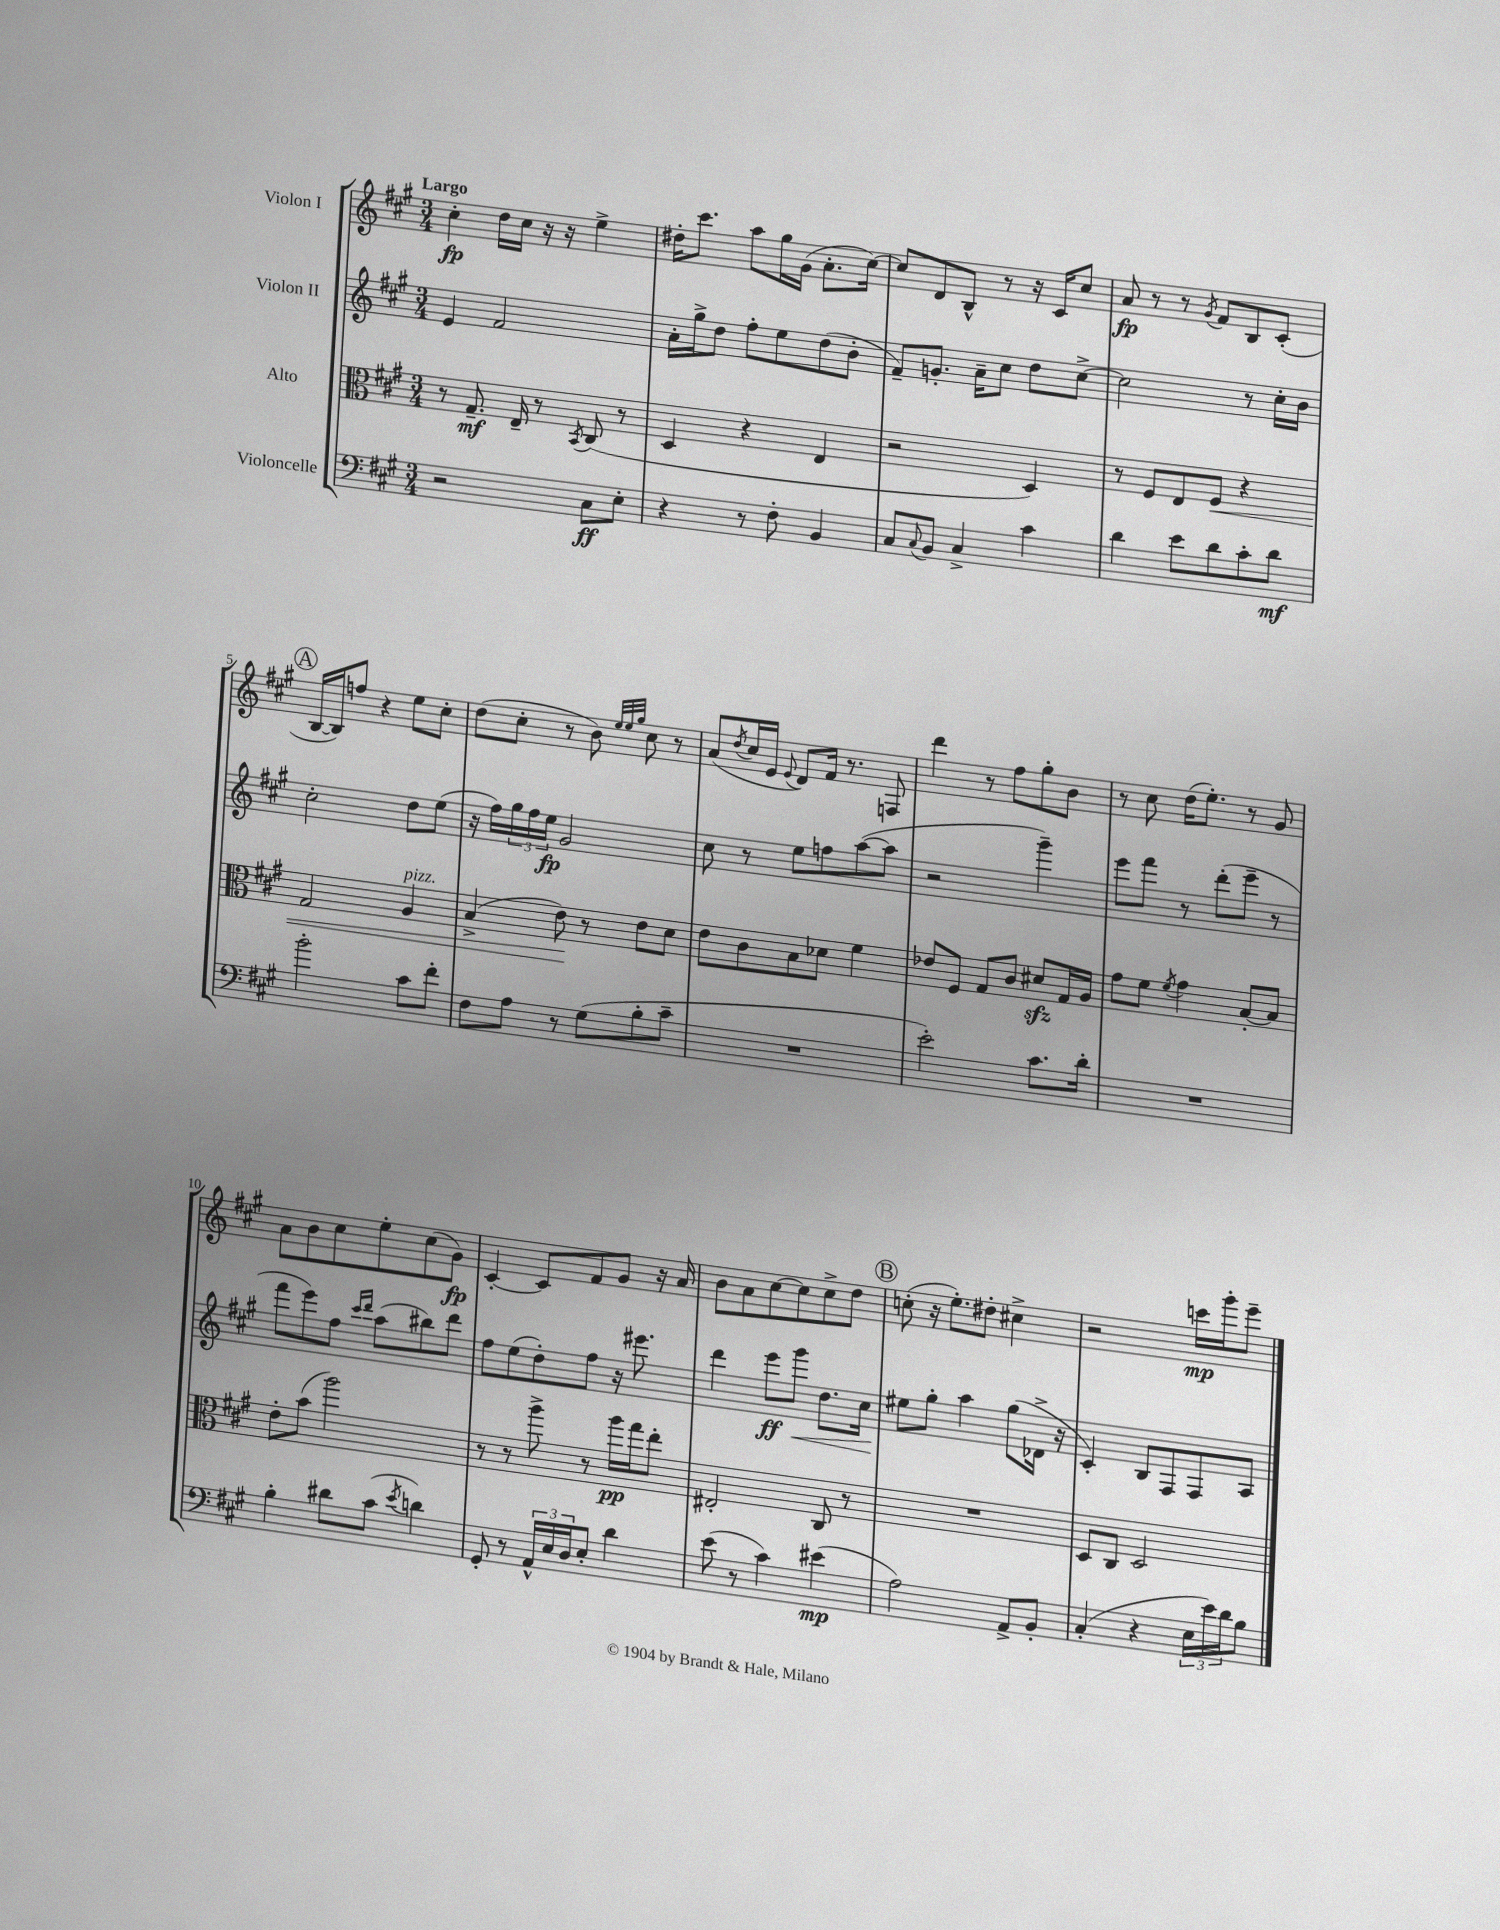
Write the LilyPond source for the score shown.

<<
\new StaffGroup <<
\new Staff = "s0" \with { instrumentName = "Violon I" } {
    \clef treble \key a \major \numericTimeSignature \time 3/4 \tempo "Largo"
    cis''4-.\fp d''16 cis''16 r16 r16 e''4-> |
    dis''16-. cis'''8. a''8 gis''16 gis'16( a'8.-. cis''16~) |
    cis''8 d'8 b8-^ r8 r16 cis'16 cis''8 |
    a'8\fp r8 r8 \acciaccatura { gis'8 } fis'8 b8 cis'8-.( |
    \mark \markup { \circle "A" } b16~ b16) f''8 r4 e''8 cis''8-. |
    d''8( cis''8-. r8 b'8) \grace { e''32 e''32 gis''32 } cis''8 r8 |
    a'8( \acciaccatura { d''8 } cis''16 e'16 \appoggiatura { e'8 } d'8) fis'16 r8. f8 |
    d'''4 r8 fis''8 gis''8-. b'8 |
    r8 cis''8 d''16( e''8.-.) r8 gis'8 |
    a'8 b'8 cis''8 e''8-. cis''8( gis'8\fp) |
    cis'4~-. cis'8 fis'8 gis'8 r16 a'16 |
    b'8 a'8 cis''8~ cis''8 cis''8-> d''8 |
    \mark \markup { \circle "B" } c''8-.( r16 e''8.-.) dis''8-. cis''4-> |
    r2 c'''16\mp gis'''16-. e'''8-- \bar "|." |
}
\new Staff = "s1" \with { instrumentName = "Violon II" } {
    \clef treble \key a \major \numericTimeSignature \time 3/4
    e'4 fis'2 |
    a'16-. gis''16-> d''8 fis''8-. e''8 d''8( b'8-. |
    fis'8--) g'8.-. a'16-- cis''8 d''8 cis''8~-> |
    cis''2 r8 cis''16-. b'16 |
    \mark \markup { \circle "A" } cis''2-. d''8 e''8( |
    r16 fis''16) \tuplet 3/2 { gis''16 fis''16 e''16\fp } gis'2 |
    cis''8 r8 e''8 f''8 a''8~( a''8 |
    r2 gis'''4--) |
    e'''8 fis'''8 r8 d'''8-.( e'''8-- r8 |
    fis'''8 e'''8) fis''8 \grace { cis'''16 d'''16 } a''8( bis''8) d'''8 |
    fis''8 e''8( d''8-.) fis''8 r16 eis'''8. |
    d'''4 e'''8\ff gis'''8\< d''8. cis''16 |
    \mark \markup { \circle "B" } eis''8\! gis''8-. a''4 gis''8( des'16-> r16 |
    cis'4-.) b8 fis8 fis8 a8 \bar "|." |
}
\new Staff = "s2" \with { instrumentName = "Alto" } {
    \clef alto \key a \major \numericTimeSignature \time 3/4
    r8 gis8.--\mf e16-- r8 \acciaccatura { b,8 } cis8( r8 |
    d4 r4 e4 |
    r2 d4) |
    r8 fis8 e8 fis8\< r4 |
    \mark \markup { \circle "A" } gis2 a4^\markup { \italic "pizz." } |
    b4->( e'8\!) r8 e'8 d'8 |
    e'8 cis'8 b8 des'8 fis'4 |
    ees'8 fis8 gis8 cis'8 dis'8\sfz gis16 a16 |
    gis'8 fis'8 \acciaccatura { fis'8 } gis'4 b8~-. b8 |
    e'8-. b'8( a''2) |
    r8 r8 a''8-> r8 a''16\pp gis''16 e''8-. |
    eis2-. cis8 r8 |
    \mark \markup { \circle "B" } R2. |
    d8 cis8 d2 \bar "|." |
}
\new Staff = "s3" \with { instrumentName = "Violoncelle" } {
    \clef bass \key a \major \numericTimeSignature \time 3/4
    r2 cis8\ff e8-. |
    r4 r8 fis8-. b,4 |
    cis8 \appoggiatura { cis8 } b,8 cis4-> cis'4 |
    d'4 e'8 d'8 cis'8-. d'8\mf |
    \mark \markup { \circle "A" } b'2-. cis'8 fis'8-. |
    fis8 a8 r8 gis8( b8-. cis'8-- |
    R2. |
    e'2-.) cis'8. d'16-. |
    R2. |
    b4-. dis'8 cis'8( \acciaccatura { e'8 } d'4) |
    gis,8-. r8 \tuplet 3/2 { a,16-^ e16 d16 } e8-. d'4 |
    e'8( r8 cis'4) eis'4\mp( |
    \mark \markup { \circle "B" } a2) a,8-> b,8-. |
    cis4-.( r4 \tuplet 3/2 { e16 e'16) d'16 } b8 \bar "|." |
}
>>
>>
